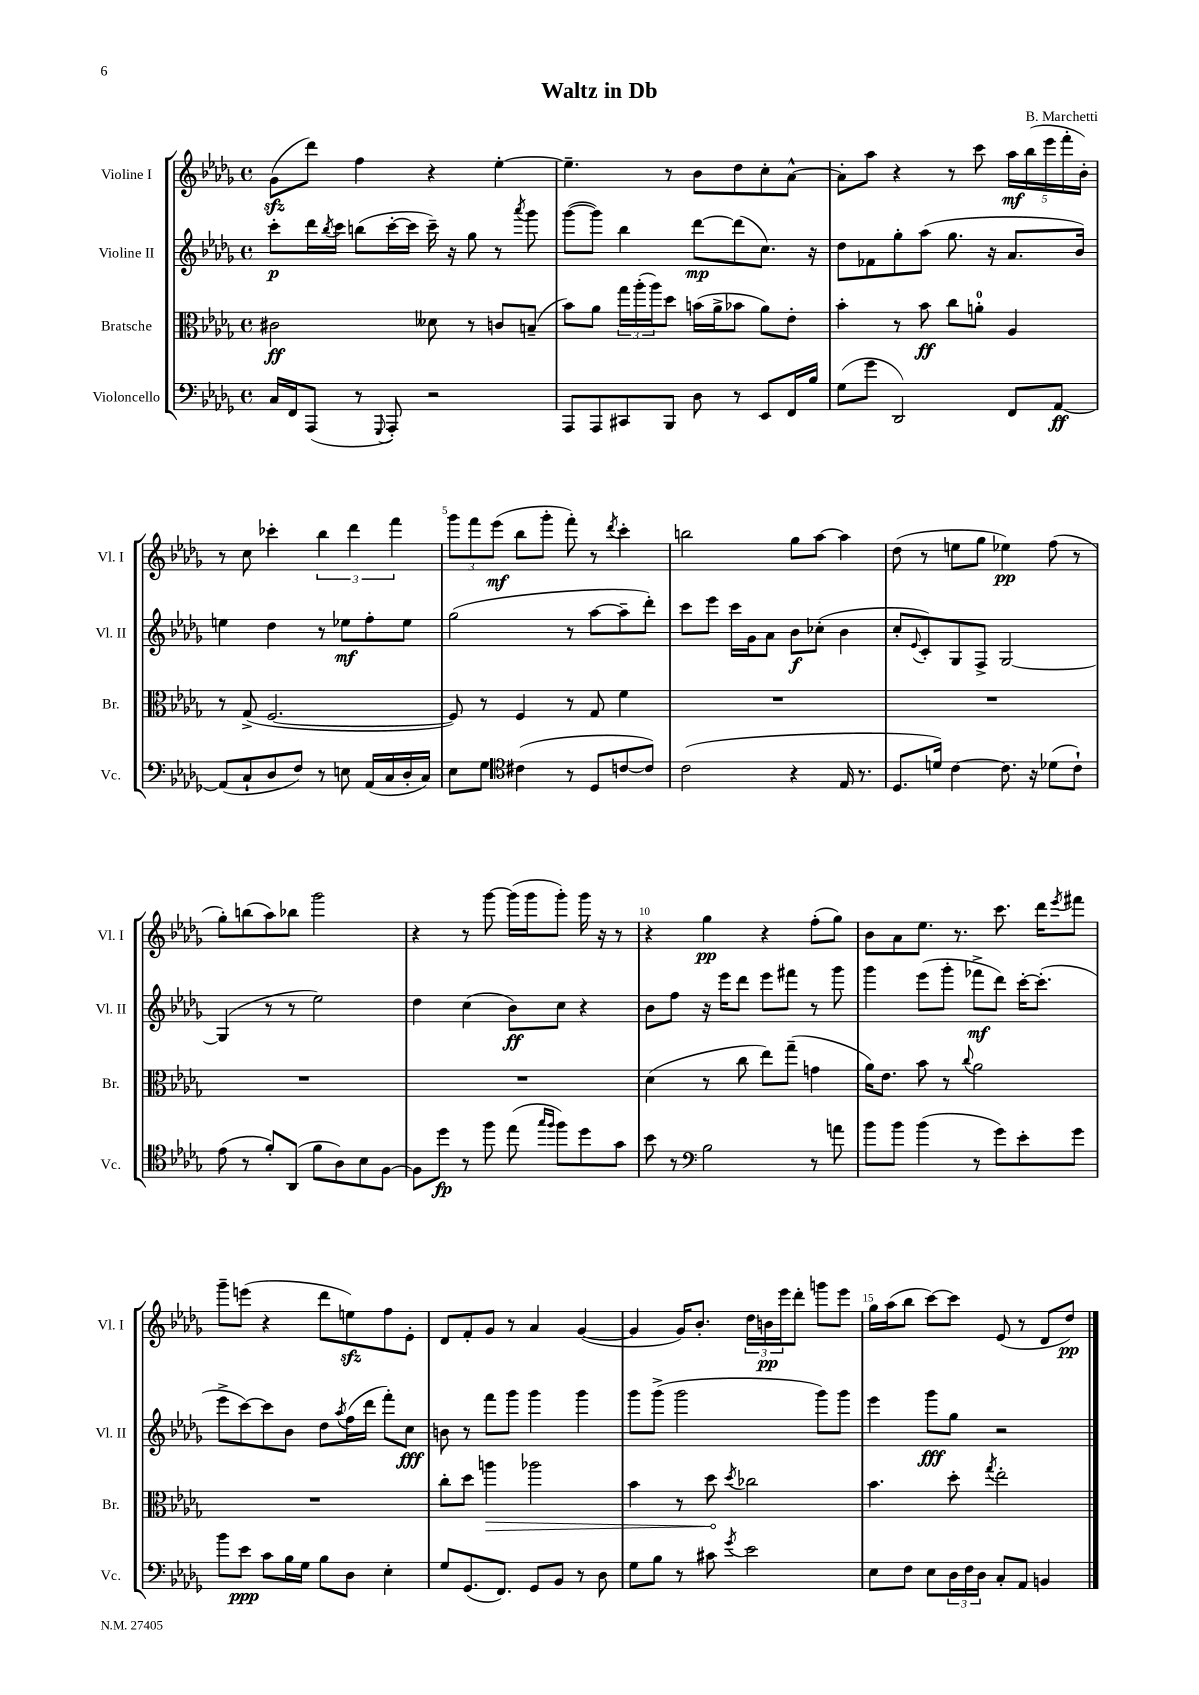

**kern	**kern	**kern	**kern
*staff4	*staff3	*staff2	*staff1
*clefF4	*clefC3	*clefG2	*clefG2
*k[b-e-a-d-g-]	*k[b-e-a-d-g-]	*k[b-e-a-d-g-]	*k[b-e-a-d-g-]
*M4/4	*M4/4	*M4/4	*M4/4
*met(c)	*met(c)	*met(c)	*met(c)
16C/LL	2c#\	8ccc'\L	(8g-\L
16FF/J	.	.	.
(8AAA-/J	.	16ddd-\L	8ddd-\J)
.	.	8qbb-/	.
.	.	16ccc\JJ	.
8r	.	(8bb\L	4ff\
8qqGGG-/	.	.	.
8AAA-'/)	.	[16ccc'\L	.
.	.	16ccc\]JJ	.
2r	8d--\	16ccc~\)	4r
.	.	16r	.
.	8r	8gg-\	.
.	8c/L	8r	[4ee-'\
.	.	8qaaa-/	.
.	(8B~/J	8ggg-\	.
=	=	=	=
8AAA-/L	8b-\L)	([8ggg-\L	4.ee-~\]
8AAA-/	8a-\J	8ggg-\]J)	.
8CC#/	24gg-\LL	4bb-\	.
.	(24aa-'\	.	.
.	24aa-\J)	.	.
8BBB-/J	8dd-\J	.	8r
8D-\	(16b\LL	[8ddd-\L	8b-\L
.	16a-^\J	.	.
8r	8b-\J	(8ddd-\]	8dd-\
8EE-/L	8a-\L)	8.cc\J)	8cc'\
16FF/L	8e-'\J	.	[8a-^^\J
16B-/JJ	.	16r	.
=	=	=	=
(8G-\L	4b-'\	8dd-\L	8a-'\]L
8g-\J	.	8f-\	8aa-\J
2DD-/)	8r	8gg-'\	4r
.	8b-\	(8aa-\J	.
.	8cc\L	8.gg-\	8r
.	8a'\J	.	8ccc\
.	.	16r	.
8FF/L	4A-/	8.a-/L	20aa-\LL
.	.	.	(20bb-\
.	.	.	20eee-\
[8AA-/J	.	.	.
.	.	.	20fff'\
.	.	16b-/Jk)	.
.	.	.	20b-'\JJ)
=	=	=	=
(8AA-/]L	8r	4ee\	8r
8C`/	(8G-^/	.	8cc\
8D-/	[2.F/	4dd-\	4ccc-'\
8F/J)	.	.	.
8r	.	8r	6bb-\
8E\	.	8ee-\L	.
.	.	.	6ddd-\
(16AA-/LL	.	8ff'\	.
16C/	.	.	.
.	.	.	6fff\
16D-'/	.	8ee-\J	.
16C/JJ)	.	.	.
=	=	=	=
8E-\L	8F/])	(2gg-\	12ggg-\L
.	.	.	12fff\
8G-\J	8r	.	.
.	.	.	(12eee-\J
*clefC4	*	*	*
(4c#\	4F/	.	8bb-\L
.	.	.	8ggg-'\J
8r	8r	8r	8fff'\)
8D-/L	8G-/	[8aa-\L	8r
.	.	.	8qddd-/
[8c/	4f\	8aa-~\]	4ccc'\
8c/]J)	.	8ddd-'\J)	.
=	=	=	=
(2c\	1r	8ccc\L	2bb\
.	.	8eee-\J	.
.	.	16ccc\LL	.
.	.	16g-\J	.
.	.	8a-\J	.
4r	.	8b-\L	8gg-\L
.	.	(8cc-'\J	[8aa-\J
16E-/	.	4b-\	4aa-\]
8.r	.	.	.
=	=	=	=
8.D-/L	1r	8cc'/L	(8dd-\
.	.	8qqe-/	.
.	.	8c'/)	8r
16d/Jk)	.	.	.
[4c\	.	8G-/	8ee\L
.	.	8F^/J	8gg-\J
8.c\]	.	[2G-/	4ee-\)
16r	.	.	.
(8d-\L	.	.	(8ff\
8c`\J)	.	.	8r
=	=	=	=
(8e-\	1r	(4G-/]	8gg-'\L)
8r	.	.	(8bb\
8f'/L)	.	8r	8aa-\)
(8AA-/J	.	8r	8bb-\J
8f\L	.	2ee-\)	2ggg-\
8A-\)	.	.	.
8B-\	.	.	.
[8F\J	.	.	.
=	=	=	=
8F\]L	1r	4dd-\	4r
8dd-\J	.	.	.
8r	.	(4cc\	8r
8ff\	.	.	[8ggg-\
(8ee-\	.	8b-\L)	(16ggg-\]LL
.	.	.	16ggg-\J
16qqgg-/LL	.	.	.
16qqff/JJ	.	.	.
8ff\L)	.	8cc\J	8ggg-'\J)
8dd-\	.	4r	16ggg-\
.	.	.	16r
8g-\J	.	.	8r
=	=	=	=
8b-\	(4d-\	8b-\L	4r
8r	.	8ff\J	.
*clefF4	*	*	*
2B-\	8r	16r	4gg-\
.	.	16eee-\LK	.
.	8cc\	8ddd-\J	.
.	8ee-\L)	8eee-\L	4r
.	(8gg-~\J	8fff#\J	.
8r	4g\	8r	(8ff'\L
8a\	.	8ggg-\	8gg-\J)
=	=	=	=
8b-\L	16a-\LK)	4ggg-\	8b-\L
.	8.e-\J	.	.
8b-\J	.	.	8a-\
(4b-\	8b-\	(8eee-\L	8.ee-\J
.	8r	8ggg-'\J	.
.	.	.	8.r
.	8qqcc/	.	.
8r	2a-\	8fff-^\L	.
8g-\L)	.	8ddd-\J)	8.ccc\
8e-'\	.	[16ccc'\LK	.
.	.	(8.ccc'\]J	16ddd-\LK
.	.	.	8qeee-/
8g-\J	.	.	8fff#\J
=	=	=	=
8b-\L	1r	8eee-^\L	8ggg-~\L
8e-\J	.	[8ccc\)	(8eee\J
8c\L	.	8ccc\]	4r
16B-\L	.	8b-\J	.
16G-\JJ	.	.	.
8B-\L	.	8dd-\L	8ddd-\L
.	.	8qaa-/	.
8D-\J	.	(16ff\L	8ee\)
.	.	16ddd-\JJ	.
4E-'\	.	8fff'\L)	8ff\
.	.	8cc\J	8e-'\J
=	=	=	=
8G-/L	8cc'\L	8b\	8d-/L
(8.GG-/	8dd-\J	8r	8f'/
.	4aa\	8fff\L	8g-/J
8.FF/J)	.	.	.
.	.	8ggg-\J	8r
8GG-/L	2aa-\	4ggg-\	4a-/
8BB-/J	.	.	.
8r	.	4ggg-\	([4g-/
8D-\	.	.	.
=	=	=	=
8G-\L	4b-\	8ggg-\L	4g-/]
8B-\J	.	(8ggg-^\J	.
8r	8r	2ggg-\	16g-/LK)
.	.	.	8.b-'/J
8c#\	8dd-\	.	.
8qg-/	8qdd-/	.	.
2e-\	2cc-\	.	24dd-\LL
.	.	.	24b\
.	.	.	24eee-\J
.	.	.	8ddd-'\J
.	.	8ggg-\L)	8ggg\L
.	.	8ggg-\J	8eee-\J
=	=	=	=
8E-\L	4.b-\	4eee-\	16gg-\LL
.	.	.	(16aa-\J
8F\J	.	.	8bb-\J
8E-\L	.	8ggg-\L	[8ccc\L)
24D-\L	8dd-'\	8gg-\J	8ccc\]J
24F\	.	.	.
24D-\JJ	.	.	.
.	8qgg-/	.	.
8C'/L	2ee-'\	2r	(8e-/
8AA-/J	.	.	8r
4BB/	.	.	8d-/L
.	.	.	8dd-/J)
==	==	==	==
*-	*-	*-	*-
